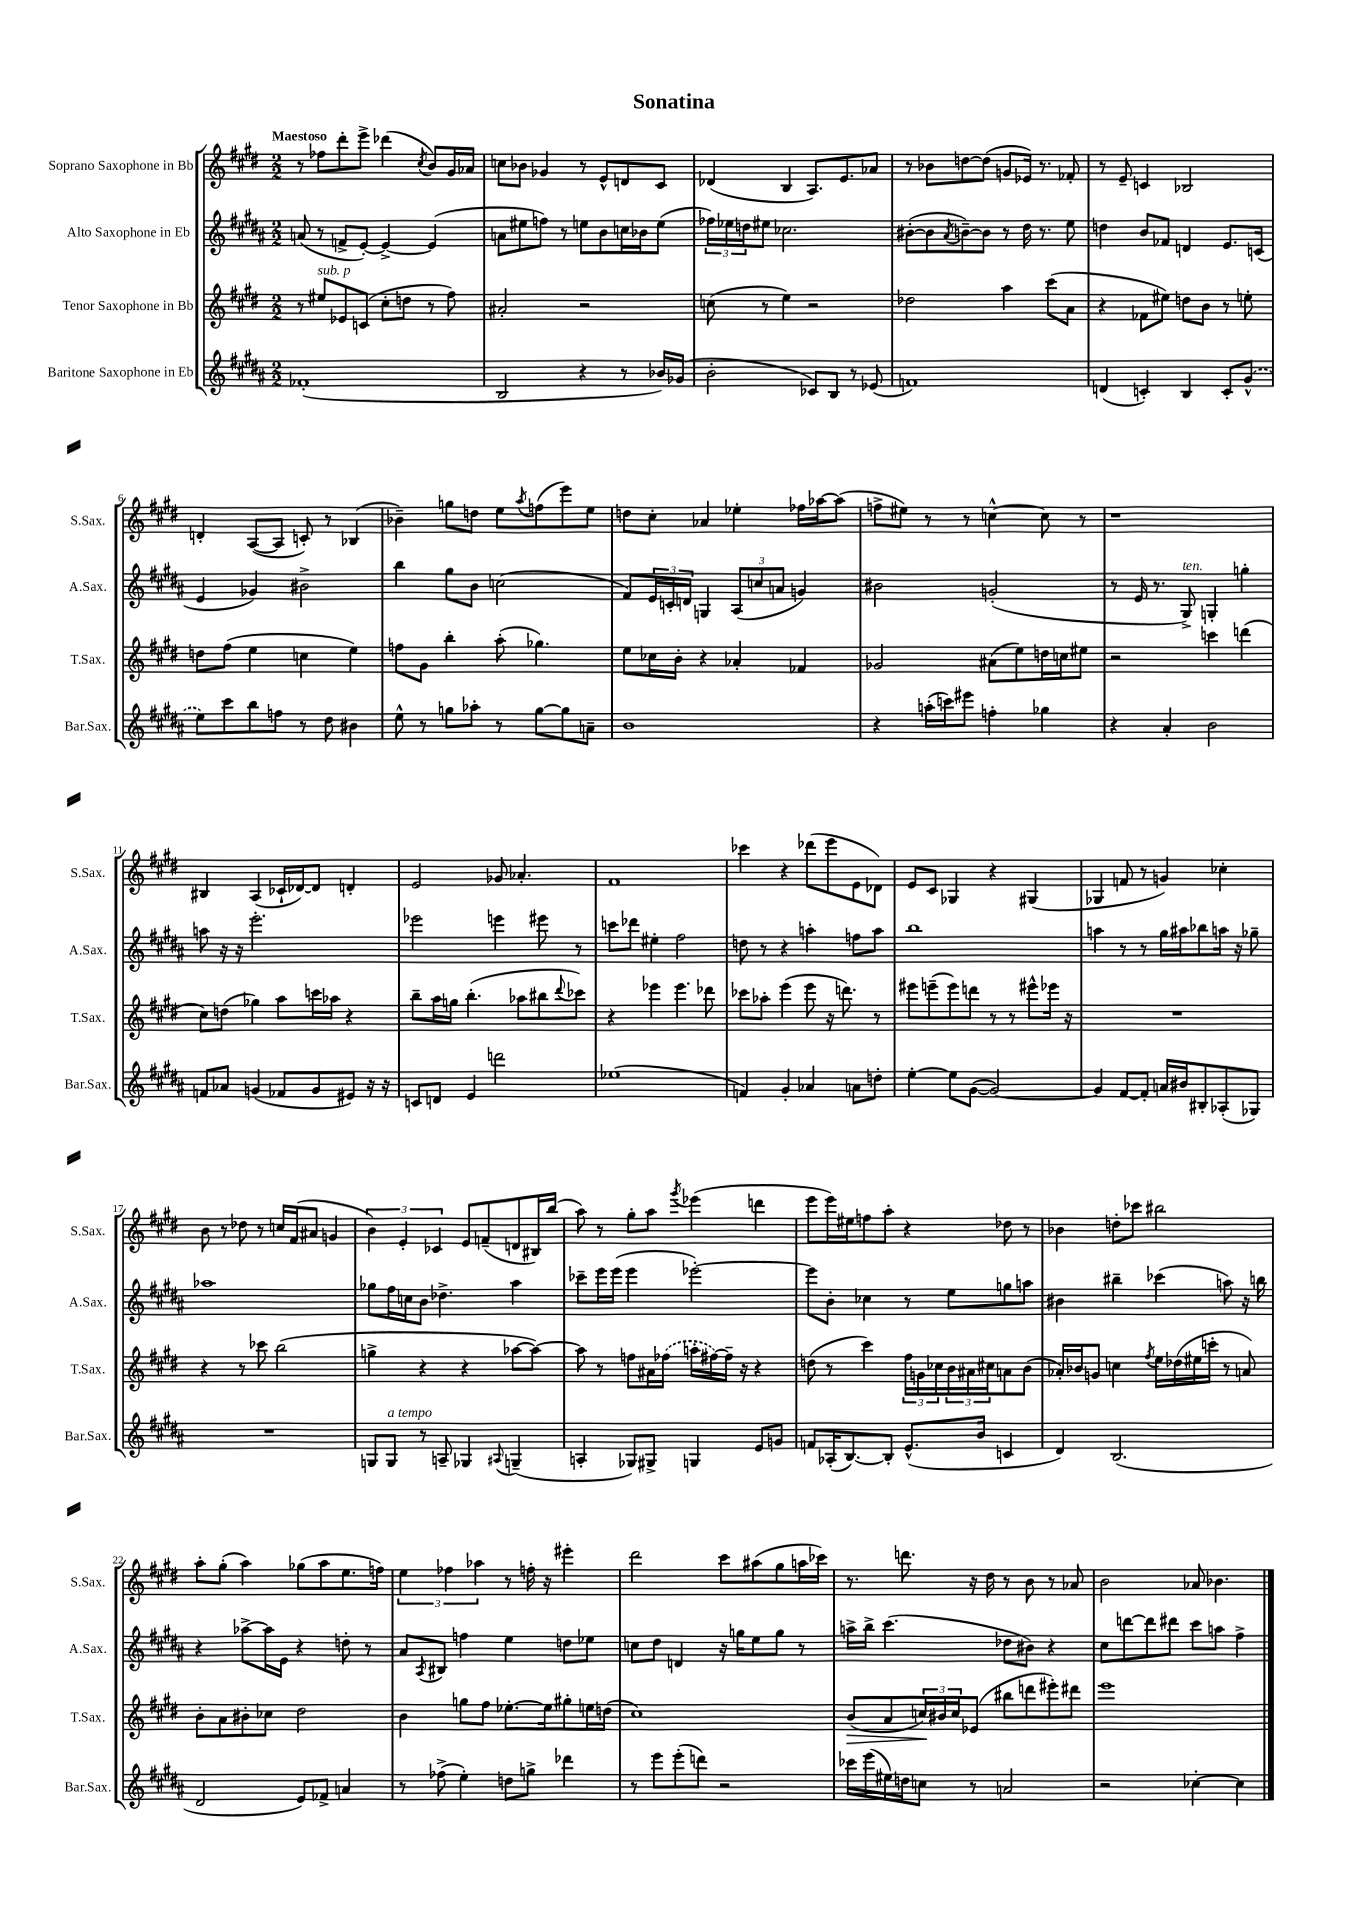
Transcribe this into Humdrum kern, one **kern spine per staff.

**kern	**kern	**kern	**kern
*staff4	*staff3	*staff2	*staff1
*clefG2	*clefG2	*clefG2	*clefG2
*k[f#c#g#d#a#]	*k[f#c#g#d#]	*k[f#c#g#d#a#]	*k[f#c#g#d#]
*M2/2	*M2/2	*M2/2	*M2/2
(1f-'	8r	(8a	8r
.	8ee#	8r	8ff-
.	8e-	8f^	8ddd#'
.	(8c	[8e')	8eee^
.	8cc#'	4e^_	(4ddd-
.	8dd	.	.
.	.	.	8qcc#
.	8r	(4e]	8b)
.	8ff#)	.	16g#
.	.	.	16a-
=	=	=	=
2B	2a#'	8a	8cc
.	.	8ee#	8b-
.	.	8ff)	4g-
.	.	8r	.
4r	2r	8ee	8r
.	.	8b	8e^^
8r	.	16cc	8d
.	.	16b-	.
16b-)	.	(8ee	8c#
(16g-	.	.	.
=	=	=	=
2b'	(8cc	24ff-)	(4d-
.	.	24ee-	.
.	.	24dd	.
.	8r	8ee#	.
.	4ee)	2.cc-	4B
8c-)	2r	.	8.A)
8B	.	.	.
.	.	.	8.e
8r	.	.	.
(8e-	.	.	8a-
=	=	=	=
1f)	2dd-	([8b#'	8r
.	.	8b#]	8b-
.	.	8qa#	.
.	.	[8b~)	[8dd
.	.	8b]	(8dd]
.	4aa	8r	8g
.	.	16dd#	16e-)
.	.	8.r	8.r
.	(8ccc#	.	.
.	8a	8ee	8f-'
=	=	=	=
(4d	4r	4dd	8r
.	.	.	8e~
4c')	8f-	8b	4c
.	8ee#)	8f-	.
4B	8dd	4d	2B-
.	8b	.	.
8c'	8r	8.e	.
(8g#^^	8ee'	.	.
.	.	(16c	.
=	=	=	=
8ee)	8dd	4e	4d'
8ccc#	(8ff#	.	.
8bb	4ee	4g-)	([8A
8ff	.	.	8A]
8r	4cc	2b#^	8c')
8dd#	.	.	8r
4b#	4ee)	.	(4B-
=	=	=	=
8ee^^	8ff	4bb	4b-~)
8r	8g#	.	.
8gg	4bb'	8gg#	8gg
8aa-'	.	8b	8dd
8r	(8aa'	(2cc	8ee
.	.	.	8qaa
[8gg	4.gg-)	.	(8ff
8gg]	.	.	8eee)
8a~	.	.	8ee
=	=	=	=
1b	8ee	8f#)	8dd
.	16cc-	24e	8cc#'
.	.	24c'	.
.	16b'	.	.
.	.	24d	.
.	4r	4G	4a-
.	4a-'	(12A#	4ee-'
.	.	12cc	.
.	.	12a	.
.	4f-	4g)	16ff-
.	.	.	[16aa-
.	.	.	(8aa-]
=	=	=	=
4r	2g-	2b#	8ff^
.	.	.	8ee#)
(16aa'	.	.	8r
16ccc)	.	.	.
8eee#	.	.	8r
4ff'	(8a#	(2g'	[4cc^^
.	8ee)	.	.
4gg-	16dd	.	8cc]
.	16cc	.	.
.	8ee#	.	8r
=	=	=	=
4r	2r	8r	1r
.	.	16e	.
.	.	8.r	.
4a#'	.	.	.
.	.	8G#^)	.
2b	4ccc	4G'	.
.	(4ddd	4gg'	.
=	=	=	=
8f	8cc#)	8aa	4B#
8a-	(8dd	16r	.
.	.	16r	.
(4g	4gg-)	2.eee'	(4A
8f-	8aa	.	16c-`
.	.	.	[16d-)
8g	16ccc	.	8d-]
.	16aa-	.	.
8e#)	4r	.	4d'
16r	.	.	.
16r	.	.	.
=	=	=	=
8c	8bb~	2eee-	2e
8d	16aa	.	.
.	16gg	.	.
4e	(4.bb'	.	.
2ddd	.	4eee	8g-
.	8aa-	.	4.a-'
.	8bb#	8eee#	.
.	8qqddd#	.	.
.	8ccc-)	8r	.
=	=	=	=
(1ee-	4r	8ccc	1f#
.	.	8ddd-	.
.	4eee-	4ee#'	.
.	4.eee-	2ff#	.
.	8ddd-	.	.
=	=	=	=
4f)	8ccc-	8dd	4ccc-
.	8aa-'	8r	.
4g#'	(4eee	4r	4r
4a-	8eee	4aa'	(8ddd-
.	16r	.	8eee
.	8.ddd)	.	.
8a	.	8ff	8e
8dd'	8r	8aa	8d-)
=	=	=	=
[4ee'	8eee#	1bb	8e
.	(8eee~	.	8c#
8ee]	8eee)	.	4G-
([8g#	8ddd	.	.
2g#_)	8r	.	4r
.	8r	.	.
.	8eee#^^	.	(4G#
.	16eee-	.	.
.	16r	.	.
=	=	=	=
4g#]	1r	4aa	4G-
[8f#	.	8r	8f
8f#']	.	8r	8r
16a	.	16gg#	4g)
16b#	.	16aa#	.
8B#'	.	8bb-	.
(8A-'	.	16aa	4cc-'
.	.	16r	.
8G-)	.	8gg-~	.
=	=	=	=
1r	4r	1aa-	8b
.	.	.	8r
.	8r	.	8dd-
.	8ccc-	.	8r
.	(2bb	.	16cc
.	.	.	(16f#
.	.	.	8a#
.	.	.	4g
=	=	=	=
8G	4gg^	8gg-	6b)
8G	.	16ff#	.
.	.	.	6e'
.	.	16cc	.
8r	4r	8b	.
.	.	.	6c-
8A~	.	4.dd-^	.
4G-	4r	.	8e
.	.	.	(8f~
8qqA#	.	.	.
(4G~	[8aa-	4aa#	8d
.	8aa-_)	.	16B#)
.	.	.	(16bb
=	=	=	=
4A'	8aa-]	8ccc-~	8aa)
.	8r	16eee	8r
.	.	(16eee	.
8G-)	8ff	4eee	8gg#'
8G#^	16a#	.	8aa
.	(16ff-	.	.
.	.	.	8qggg#
4G	16aa'	[2eee-')	(4eee-
.	[16ff#)	.	.
.	16ff#~]	.	.
.	16r	.	.
8e	4r	.	4ddd
8g	.	.	.
=	=	=	=
8f	(8dd	8eee-]	8eee
(16A-'	8r	8b'	16eee)
[8.B)	.	.	16ee#
.	4ccc#)	4cc-	8ff
8B']	.	.	8aa'
(8.e^^	24ff#	8r	4r
.	24g	.	.
.	24cc-	.	.
.	24b	8ee	.
.	24a#	.	.
16b	.	.	.
.	24cc#	.	.
4c	8a	8gg	8dd-
.	(8b	8aa	8r
=	=	=	=
4d#)	16a-')	4b#	4b-
.	16b-	.	.
.	8g	.	.
(2.B	4cc	4bb#~	8dd'
.	.	.	8ccc-
.	8qff#	.	.
.	16ee	(4ccc-	2bb#
.	(16dd-	.	.
.	16ee#	.	.
.	16ccc'	.	.
.	8r	8aa)	.
.	8a)	16r	.
.	.	16bb	.
=	=	=	=
2d#	8b'	4r	8aa'
.	8a	.	(8gg#'
.	8b#'	[8aa-^	4aa)
.	8cc-	16aa-]	.
.	.	16e	.
8e)	2dd#	4r	(8gg-
8f-^	.	.	8aa
4a	.	8dd'	8.ee
.	.	8r	.
.	.	.	16ff)
=	=	=	=
8r	4b	8a#	6ee
.	.	8qA#	.
(8ff-^	.	8B#	.
.	.	.	6ff-
4ee')	8gg	4ff	.
.	.	.	6aa-
.	8ff#	.	.
8dd	[8.ee-'	4ee	8r
8gg^	.	.	16ff'
.	16ee-]	.	16r
4ddd-	8gg#'	8dd	4eee#'
.	16ee	8ee-	.
.	(16dd	.	.
=	=	=	=
8r	1cc#)	8cc	2ddd#
8eee	.	8dd#	.
(8eee'	.	4d	.
8ddd)	.	.	.
2r	.	16r	8ccc#
.	.	16gg	.
.	.	8ee	(8aa#
.	.	8gg	8gg#
.	.	8r	16aa
.	.	.	16ccc-)
=	=	=	=
16ccc-	(8b	16aa^	8.r
(16eee	.	16bb^	.
16ee#)	8a	(4.ccc#	.
16dd	.	.	8.ddd
8cc	24cc)	.	.
.	24b#	.	.
.	24cc	.	.
8r	(8e-	.	16r
.	.	.	16dd#
2a	8bb#	8dd-	8r
.	8ddd	8b#)	8b
.	8eee#')	4r	8r
.	8ddd#	.	8a-
=	=	=	=
2r	1eee	8cc#	2b
.	.	[8ddd	.
.	.	8ddd]	.
.	.	8ddd#	.
[4cc-'	.	8ccc#	8a-
.	.	8aa	4.b-
4cc-]	.	4ff#^	.
==	==	==	==
*-	*-	*-	*-
